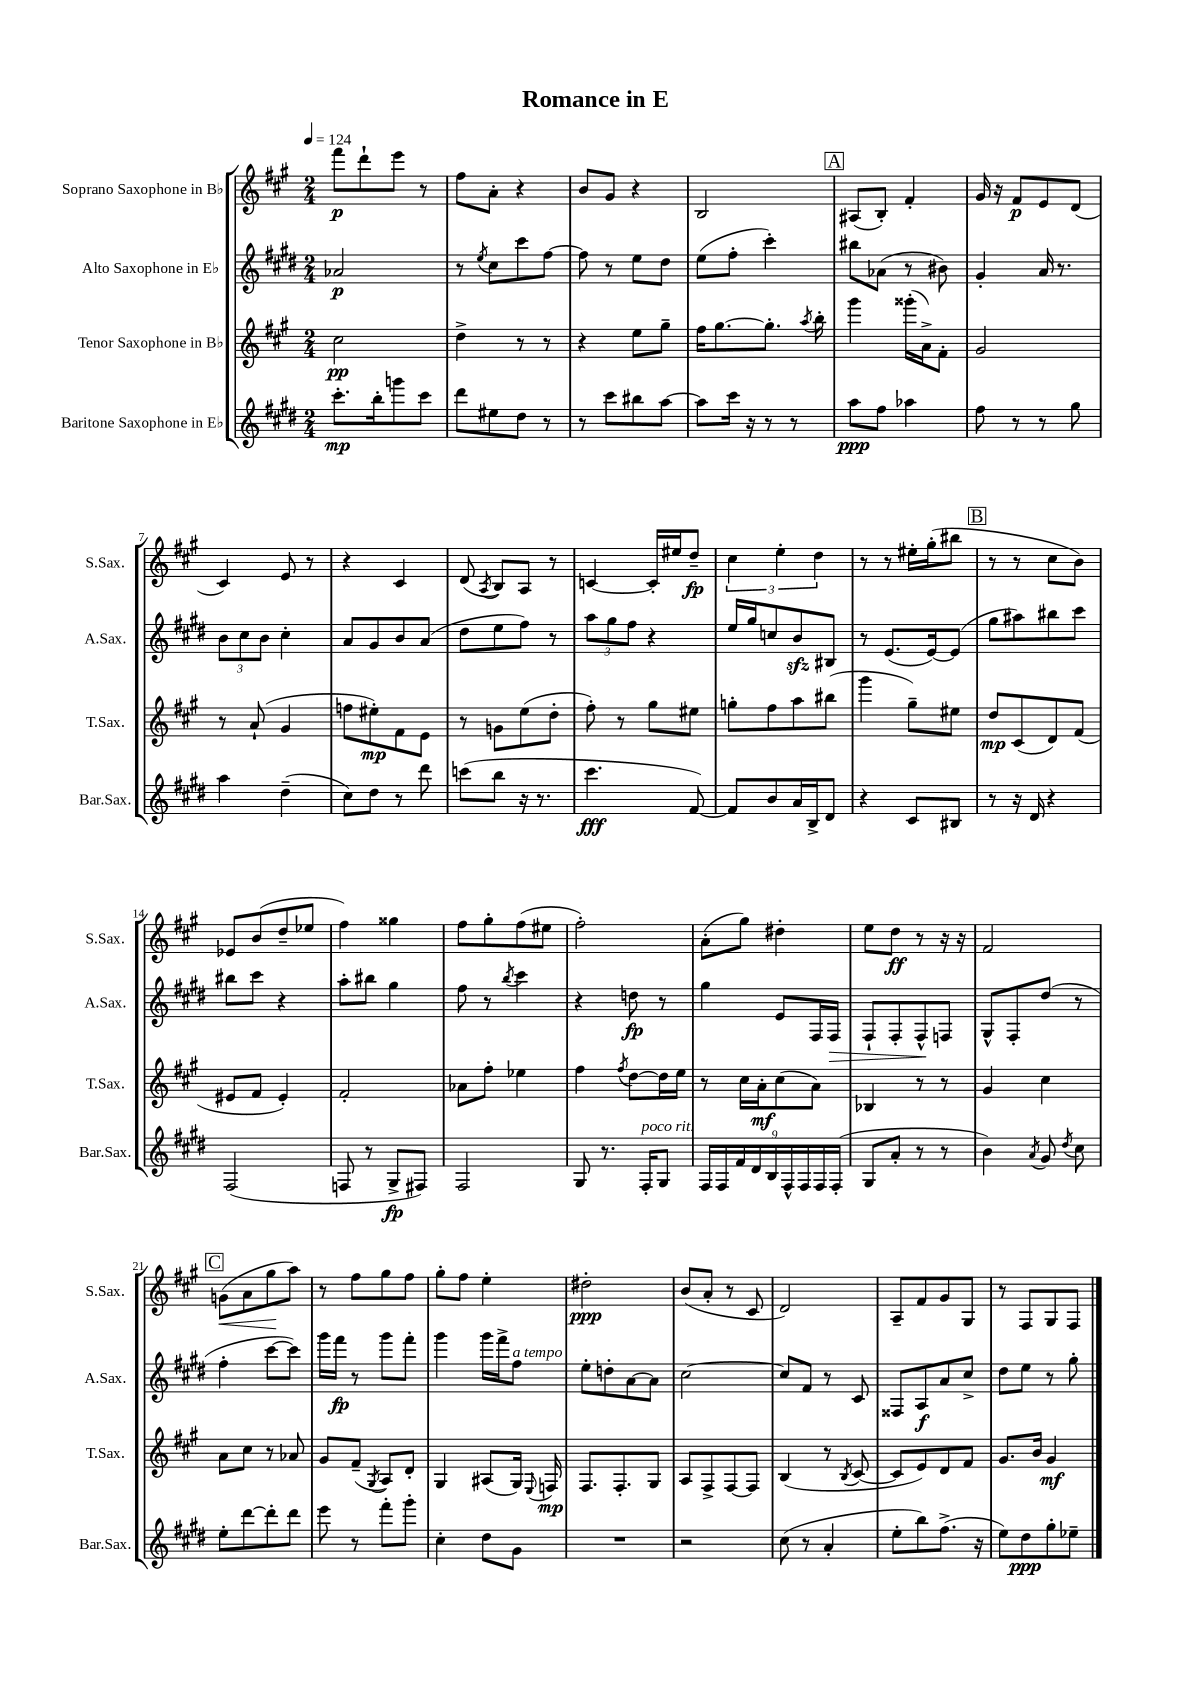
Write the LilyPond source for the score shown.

\header { title = "Romance in E" }
<<
\new StaffGroup <<
\new Staff = "s0" \with { instrumentName = "Soprano Saxophone in Bb" shortInstrumentName = "S.Sax." } {
    \clef treble \key a \major \numericTimeSignature \time 2/4 \tempo 4 = 124
    \autoBeamOff fis'''8[\p d'''8-! e'''8] r8 |
    fis''8[ a'8]-. r4 |
    b'8[ gis'8] r4 |
    b2 |
    \mark \markup { \box "A" } ais8[( b8]-.) fis'4-. |
    gis'16 r16 fis'8[\p e'8 d'8]( |
    cis'4) e'8 r8 |
    r4 cis'4 |
    d'8( \acciaccatura { a8 } b8[) a8] r8 |
    c'4~ c'16[-. eis''16 d''8]--\fp |
    \tuplet 3/2 { cis''4 e''4-. d''4 } |
    r8 r8 eis''16[-. gis''16-.( bis''8] |
    \mark \markup { \box "B" } r8 r8 cis''8[ b'8]) |
    ees'8[ b'8( d''8-- ees''8] |
    fis''4) gisis''4 |
    fis''8[ gis''8-. fis''8( eis''8] |
    fis''2-.) |
    a'8[-.( gis''8]) dis''4-. |
    e''8[ d''8]\ff r8 r16 r16 |
    fis'2 |
    \mark \markup { \box "C" } g'8[\<( a'8 gis''8\! a''8]) |
    r8 fis''8[ gis''8 fis''8] |
    gis''8[-. fis''8] e''4-. |
    dis''2-.\ppp |
    b'8[( a'8]-. r8 cis'8 |
    d'2) |
    a8[-- fis'8 gis'8 gis8] |
    r8 fis8[ gis8 fis8] \bar "|." |
}
\new Staff = "s1" \with { instrumentName = "Alto Saxophone in Eb" shortInstrumentName = "A.Sax." } {
    \clef treble \key e \major \numericTimeSignature \time 2/4
    \autoBeamOff aes'2\p |
    r8 \acciaccatura { e''8 } cis''8[ cis'''8 fis''8]~ |
    fis''8 r8 e''8[ dis''8] |
    e''8[( fis''8]-. cis'''4-.) |
    \mark \markup { \box "A" } bis''8[ aes'8]( r8 bis'8) |
    gis'4-. a'16 r8. |
    \tuplet 3/2 { b'8[ cis''8 b'8] } cis''4-. |
    a'8[ gis'8 b'8 a'8]( |
    dis''8[ e''8 fis''8]) r8 |
    \tuplet 3/2 { a''8[ gis''8 fis''8] } r4 |
    e''16[ gis''16 c''8 b'8\sfz bis8] |
    r8 e'8.[( e'16~) e'8]( |
    \mark \markup { \box "B" } gis''8[ ais''8) bis''8 cis'''8] |
    bis''8[ cis'''8] r4 |
    a''8[-. bis''8] gis''4 |
    fis''8 r8 \acciaccatura { b''8 } cis'''4 |
    r4 d''8\fp r8 |
    gis''4 e'8[ fis16 fis16]\> |
    fis8[-! fis8-. fis8-^\! f8] |
    gis8[-^ fis8-. dis''8]( r8 |
    \mark \markup { \box "C" } fis''4-. cis'''8[~ cis'''8]) |
    gis'''16[ fis'''16]\fp r8 gis'''8[ fis'''8]-. |
    gis'''4 gis'''16[ fis'''16-> fis''8]^\markup { \italic "a tempo" } |
    e''8[-. d''8-. a'8~ a'8] |
    cis''2~ |
    cis''8[ fis'8] r8 cis'8 |
    fisis8[ a8\f a'8 cis''8]-> |
    dis''8[ e''8] r8 gis''8-. \bar "|." |
}
\new Staff = "s2" \with { instrumentName = "Tenor Saxophone in Bb" shortInstrumentName = "T.Sax." } {
    \clef treble \key a \major \numericTimeSignature \time 2/4
    \autoBeamOff cis''2\pp |
    d''4-> r8 r8 |
    r4 e''8[ gis''8]-- |
    fis''16[ gis''8.~ gis''8.]-. \acciaccatura { a''8 } b''16-. |
    \mark \markup { \box "A" } gis'''4 gisis'''16[-.( a'16->) fis'8]-. |
    gis'2 |
    r8 a'8-!( gis'4 |
    f''8[ eis''8-.\mp) fis'8 e'8] |
    r8 g'8[ e''8( d''8]-. |
    fis''8-.) r8 gis''8[ eis''8] |
    g''8[-. fis''8 a''8 bis''8]( |
    gis'''4 gis''8[--) eis''8] |
    \mark \markup { \box "B" } d''8[\mp cis'8( d'8) fis'8]( |
    eis'8[ fis'8] eis'4-.) |
    fis'2-. |
    aes'8[ fis''8]-. ees''4 |
    fis''4 \acciaccatura { fis''8 } d''8[~ d''16 e''16] |
    r8 cis''16[ a'16-.\mf cis''8( a'8]) |
    bes4 r8 r8 |
    gis'4 cis''4 |
    \mark \markup { \box "C" } a'8[ cis''8] r8 aes'8 |
    gis'8[ fis'8]--( \acciaccatura { gis8 } a8[) d'8]-. |
    gis4 ais8[( gis16]) \appoggiatura { e8 } f16\mp |
    fis8.[ fis8.-. gis8] |
    a8[ fis8-> fis8~ fis8] |
    b4( r8 \acciaccatura { b8 } cis'8~ |
    cis'8[ e'8) d'8 fis'8] |
    gis'8.[ b'16] gis'4\mf \bar "|." |
}
\new Staff = "s3" \with { instrumentName = "Baritone Saxophone in Eb" shortInstrumentName = "Bar.Sax." } {
    \clef treble \key e \major \numericTimeSignature \time 2/4
    \autoBeamOff cis'''8.[-.\mp b''16-. g'''8 cis'''8] |
    dis'''8[ eis''8 dis''8] r8 |
    r8 cis'''8[ bis''8 a''8]~ |
    a''8[ cis'''16] r16 r8 r8 |
    \mark \markup { \box "A" } a''8[\ppp fis''8] aes''4 |
    fis''8 r8 r8 gis''8 |
    a''4 dis''4--( |
    cis''8[) dis''8] r8 dis'''8 |
    c'''8[( b''8] r16 r8. |
    cis'''4.\fff fis'8~) |
    fis'8[ b'8 a'16 b16-> dis'8] |
    r4 cis'8[ bis8] |
    \mark \markup { \box "B" } r8 r16 dis'16 r4 |
    fis2( |
    f8 r8 gis8[->\fp fis8]) |
    fis2 |
    gis8 r8. fis16[-.^\markup { \italic "poco rit." } gis8] |
    \tuplet 9/8 { fis16[ fis16 fis'16 dis'16 b16 fis16-^ fis16 fis16 fis16]-.( } |
    gis8[ a'8]-. r8 r8 |
    b'4) \acciaccatura { a'8 } gis'8 \acciaccatura { dis''8 } cis''8 |
    \mark \markup { \box "C" } e''8[-. dis'''8~ dis'''8-. dis'''8] |
    e'''8 r8 fis'''8[-. gis'''8]-. |
    cis''4-. dis''8[ gis'8] |
    R2 |
    r2 |
    cis''8( r8 a'4-. |
    e''8[-. b''8) fis''8.]->( r16 |
    e''8[) dis''8\ppp gis''8-. ees''8]-- \bar "|." |
}
>>
>>
